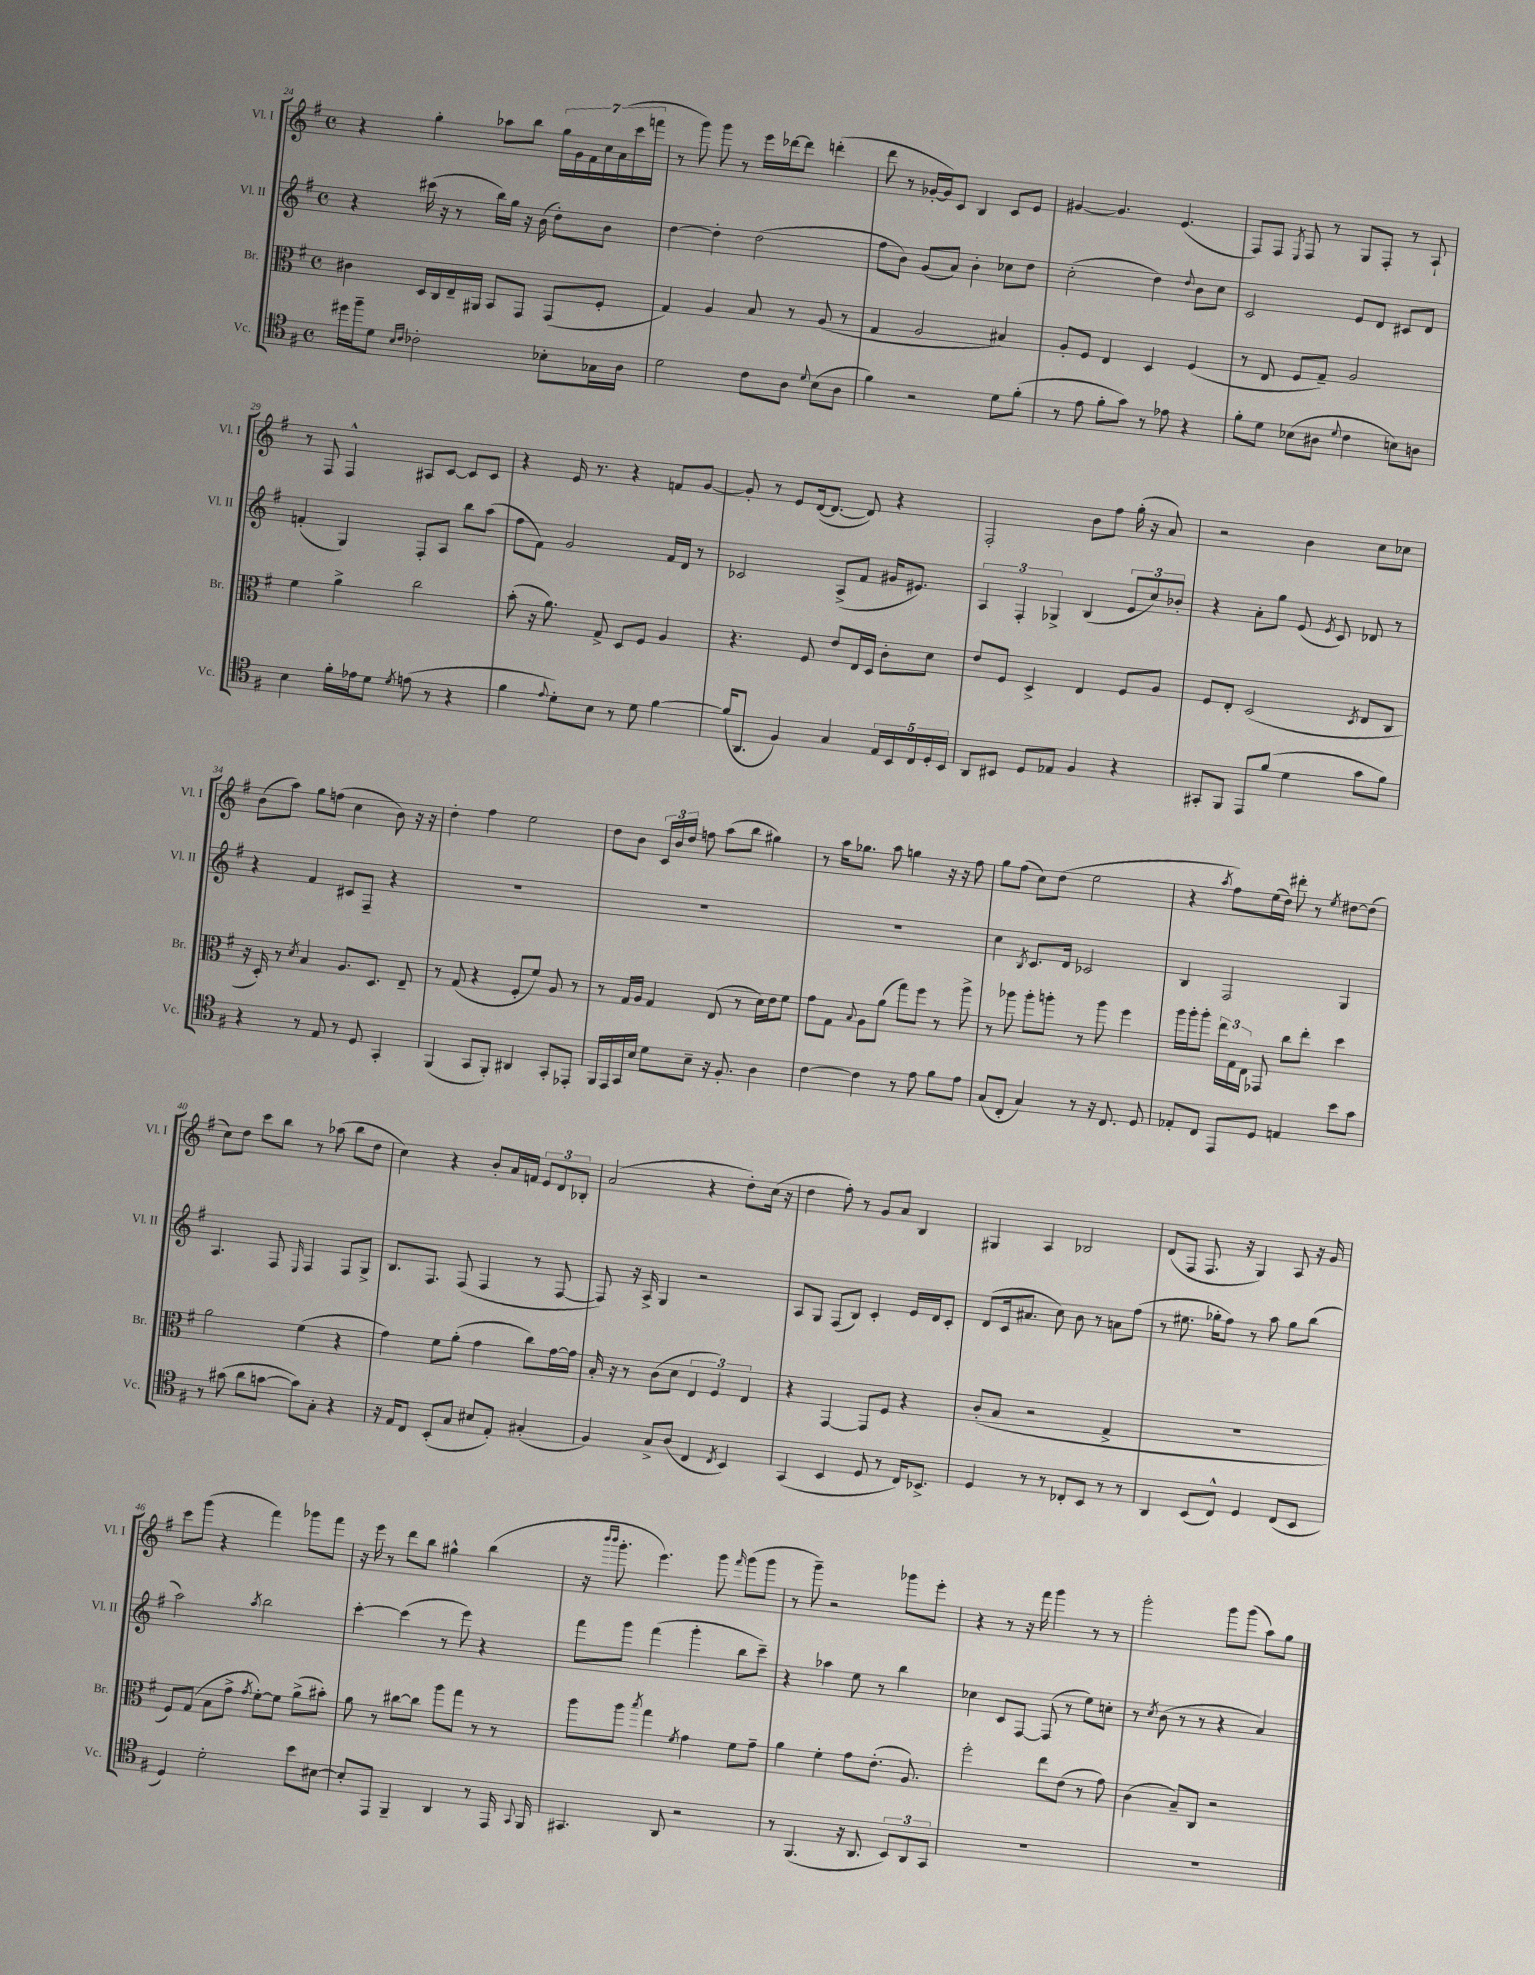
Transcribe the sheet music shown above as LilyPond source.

<<
\new StaffGroup <<
\new Staff = "s0" \with { instrumentName = "Vl. I" shortInstrumentName = "Vl. I" } {
    \clef treble \key g \major \defaultTimeSignature \time 4/4
    \autoBeamOff r4 g''4-. aes''8[ b''8] \tuplet 7/4 { g''16[ g'16 fis'16 c''16 a'16( c'''16 f'''16] } |
    r8 g'''8) g'''8 r8 e'''16[ des'''16~ des'''8] d'''4-.( |
    d'''8 r8 ges'16[~-. ges'16) c'8] b4 c'8[ e'8] |
    gis'4~ gis'4. e'4.( |
    fis8[) fis8] \acciaccatura { e8 } fis8 r8 g8[ fis8]-. r8 a8-! |
    r8 fis8 fis4-^ ais8[ c'8]~ c'8[ c'8] |
    r4 e'16 r8. r4 f'8[ g'8]~ |
    g'8-. r8 e'8[ d'16~( d'8.]~ d'8) r4 |
    fis2-. b'8[ fis''8] g''16-.( r16 a'8) |
    r2 b'4 c''8[ ces''8] |
    b'8[( a''8]) g''8[ f''8]( c''4 b'8) r16 r16 |
    d''4-. fis''4 e''2 |
    d''8[ b'8] \tuplet 3/2 { c'16[ b'16 d''16] } f''8 a''8[( b''8] gis''4) |
    r8 a''16[ ges''8.] a''8 g''4 r16 r16 fis''8 |
    g''8[ fis''8]( c''8[) d''8]( e''2 |
    r4 \acciaccatura { a''8 } fis''8[) e''16( d''16]) dis'''8-. r8 \acciaccatura { e''8 } dis''8[~ dis''8]( |
    c''8[) d''8] c'''8[ b''8] r8 aes''8( b''8[ d''8] |
    c''4) r4 b'8[-. a'16 f'16] \tuplet 3/2 { e'8[ d'8 bes8]-. } |
    a'2( r4 d''8[-.) c''16]( r16 |
    d''4 fis''8-.) r8 g'8[ a'8] b4 |
    gis4 a4 bes2 |
    d'8[( fis8] fis8. r16 g4) a8 r16 g'16 |
    c'''8[ g'''8]( r4 fis'''4) ges'''8[ fis'''8] |
    r16 e'''16 r8 d'''8[ b''8] gis''4-^ b''4( |
    r16 \grace { b'''16[ b'''16] } g'''8.-. e'''4.) g'''8 \grace { fis'''16 } g'''8[( g'''8] |
    r8 g'''8--) r2 ges'''8[ e'''8]-. |
    r4 r8 r16 fis'''16 g'''4 r8 r8 |
    g'''2-. g'''8[ g'''8]( a''8[) g''8] \bar "|." |
}
\new Staff = "s1" \with { instrumentName = "Vl. II" shortInstrumentName = "Vl. II" } {
    \clef treble \key g \major \defaultTimeSignature \time 4/4
    \autoBeamOff r4 cis'''16( r16 r8 b''16[) g''16] r16 b'16( d''8[-.) b'8] |
    d''4~ d''4-. d''2( |
    fis''8[ b'8]) g'8[( a'8]) b'4-. ces''8[ d''8] |
    c''2-.( d''4) \appoggiatura { d''8 } b'8[ c''8] |
    c'2 e'8[ d'8] cis'8[ d'8] |
    f'4-.( g4) fis8[-. a8] b''8[ a''8]( |
    fis''8[ fis'8]) g'2 fis'16[ d'16] r8 |
    ces'2 a8[->( fis'8] gis'16[ eis'8.]) |
    \tuplet 3/2 { a4 fis4-. ges4-> } b4( \tuplet 3/2 { e'8[ c''8) bes'8]-. } |
    r4 a'8[-. g''8] e'8( \acciaccatura { e'8 } c'8) des'8 r8 |
    r4 fis'4 cis'8[ fis8]-- r4 |
    R1 |
    R1 |
    R1 |
    c''4 \acciaccatura { b8 } c'8.[ d'16] ces'2 |
    b4 fis2 g4 |
    a4. fis8 \grace { e16 } fis4 fis8[ g8]-> |
    b8.[ fis8.] fis8( fis4 r8 fis8~ |
    fis8) r16 a16-> g4 r2 |
    a8[ g8] fis8[( b8]) c'4-. e'16[ d'16 c'8]-. |
    d'8[( c'16 ais'8.] c''8) b'8 r8 a'8[ fis''8]( |
    r8 eis''8. ges''16[-. fis''8]) r8 a''8 ges''8[ b''8]( |
    a''2) \acciaccatura { a''8 } b''2 |
    c'''4~-. c'''4( r8 e'''8) r4 |
    fis'''8[ g'''8] fis'''4( g'''4-. b''8[ c'''8]--) |
    r4 aes''4 e''8 r8 b''4 |
    ces''4 c'8[ fis8]~ fis8( r8 e''8[) c''8]-. |
    r8 \acciaccatura { c''8 } b'8( r8 r8 r4 a'4) \bar "|." |
}
\new Staff = "s2" \with { instrumentName = "Br." shortInstrumentName = "Br." } {
    \clef alto \key g \major \defaultTimeSignature \time 4/4
    \autoBeamOff cis'4 d16[ c16 e16-- ais,16] b,8[ g,8] g,8[( fis8]-. |
    g4) a4 b8 r8 a8( r8 |
    g4 a2 bis4) |
    a8[-. fis8] e4 d4 fis4( |
    r8 e8 fis8[ g8]--) a2 |
    fis'4 a'4-> c''2 |
    b'8-.( r16 a'8.) g8-> d8[ fis8] a4 |
    r4. fis8 e'8[ e16 d16] c'8[-. d'8] |
    e'8[ fis8] d4-> e4 fis8[ a8] |
    fis8[ e8]-. d2( \acciaccatura { d8 } e8[ c8] |
    r16 d16-.) r8 \acciaccatura { d'8 } b4 a8.[ d8.] e8-- |
    r8 g8( r4 fis8[-. fis'8]) a8 r8 |
    r8 g16[ a16] g4 e8( r8 d'16[) e'16 fis'8] |
    g'8[ g8] \appoggiatura { b8 } a8[ a'8]( g''8[) fis''8] r8 a''8-> |
    r8 aes''8 aes''8[-. a''8]-. r8 a''8 fis''4 |
    a''16[ a''16-. a''8]-. \tuplet 3/2 { e''16[ g16 e16] } ges,8 c''8[ e''8]-. d''4 |
    a'2 fis'4( r4 |
    g'4) fis'8[ a'8]-.( g'4 c''8[) g'16~ g'16] |
    b16-. r16 r8 c'8[( d'8] \tuplet 3/2 { e4 fis4) e4 } |
    r4 g,4~ g,8[ fis8] r4 |
    c'8[-.( b8] r2 g4-> |
    R1 |
    fis8[) g8]( b8[ g'8]-> \acciaccatura { g'8 } fis'8[~-.) fis'8] a'8[->( bis'8]-.) |
    a'8 r8 cis''8[~ cis''8] a''8[ g''8] r8 r8 |
    a''8[ a''8] \acciaccatura { b''8 } g''4 \acciaccatura { fis'8 } g'4 fis'8[ g'8]-- |
    a'4 fis'4-. g'8[ e'8.]-.( a8.) |
    fis''2-. e''8[ e'8]( r8 g'8) |
    c'4( b8[--) c8] r2 \bar "|." |
}
\new Staff = "s3" \with { instrumentName = "Vc." shortInstrumentName = "Vc." } {
    \clef tenor \key g \major \defaultTimeSignature \time 4/4
    \autoBeamOff dis''16[ fis''16-- d'8] \grace { b16[ c'16] } ces'2-. bes8[-. ges16 a16] |
    d'2 c'8[ a8] \appoggiatura { d'8 } b8[( a8] |
    fis'4) r2 d'8[ fis'8]-.( |
    r8 e'8 fis'8[-. g'8]) r8 ees'8 r4 |
    fis'8[-. d'8] bes8[( ais8] \appoggiatura { d'8 } c'4 b8[) a8] |
    b4 fis'16[-. ees'16 d'8] \acciaccatura { d'8 } e'8( r8 r4 |
    fis'4 \appoggiatura { e'8 } d'8[-.) b8] r8 d'8 fis'4~ |
    fis'16[( a,8.] fis4) g4 \tuplet 5/4 { e16[ b,16 c16 d16-. b,16] } |
    a,8[ bis,8] d8[ ees8] fis4 r4 |
    gis,8[-. fis,8] e,8[ fis'8]( d'4 g'8[ fis'8]) |
    r4 r8 e8 r8 d8 g,4-. |
    fis,4( g,8[ fis,8]-.) ais,4 g,8[-. ees,8]-. |
    fis,16[ e,16 g,16 b16] d'8[ b8]-- r16 fis8.-. a4 |
    c'4~ c'4 r8 e'8 fis'8[ e'8] |
    g8[( c8]-. g4) r8 r16 c8. d8 |
    ees8[-. c8] e,8[ d8] e4 b'8[ g'8] |
    r8 gis'8( a'8[ g'8]~ g'8[) g8]-. r4 |
    r16 e16[ c8] b,8[-.( g8] bis8[ e8]-.) gis4-.( |
    fis4) g8[-> a8]( c4 \acciaccatura { c8 } b,4) |
    g,4( b,4 d8 r8 c16[) bes,8.]-> |
    d4 r8 r8 ces8[-. b,8] r8 r8 |
    a,4 b,8[( c8]-^) d4 c8[( b,8] |
    d4) d'2-. b'8[ bis8]~ |
    bis8[-. e,8] fis,4-- a,4 r8 e,16 \appoggiatura { g,8 } fis,16 |
    gis,4. a,8 r2 |
    r8 fis,4.( r16 a,8. \tuplet 3/2 { b,8[) a,8 g,8] } |
    R1 |
    R1 \bar "|." |
}
>>
>>
\layout { \context { \Score currentBarNumber = #24 } }
